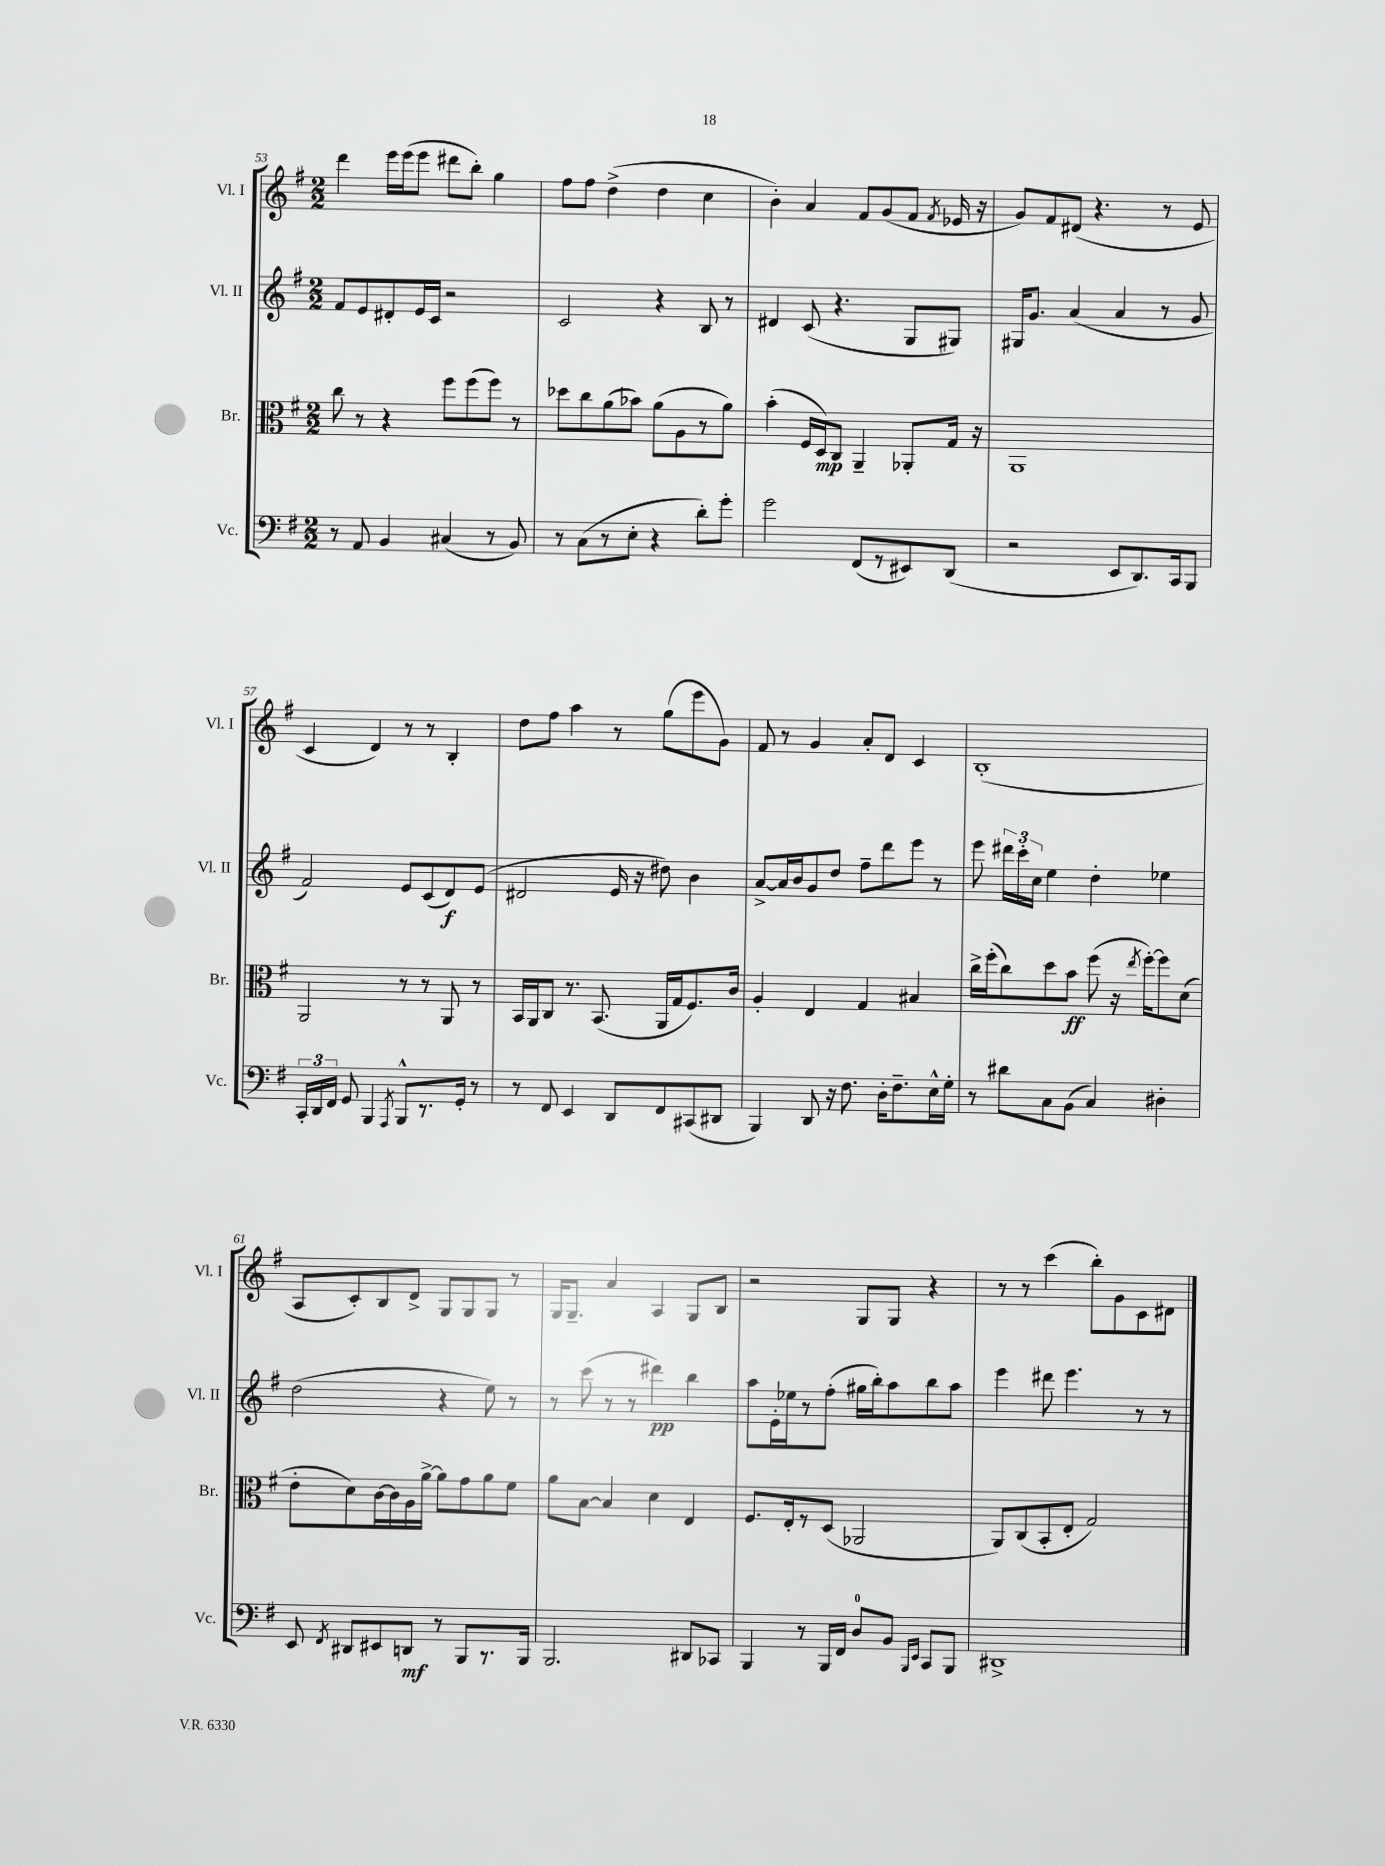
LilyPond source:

<<
\new StaffGroup <<
\new Staff = "s0" \with { instrumentName = "Vl. I" shortInstrumentName = "Vl. I" } {
    \clef treble \key g \major \numericTimeSignature \time 2/2
    \autoBeamOff d'''4 e'''16[ e'''16( e'''8] dis'''8[ b''8]-.) g''4 |
    fis''8[ fis''8] d''4->( d''4 c''4 |
    b'4-.) a'4 fis'8[ g'8( fis'8] \acciaccatura { fis'8 } ees'16 r16 |
    g'8[) fis'8 dis'8]( r4. r8 e'8 |
    c'4 d'4) r8 r8 b4-. |
    d''8[ fis''8] a''4 r8 g''8[( e'''8 g'8]) |
    fis'8 r8 g'4 a'8[-. d'8] c'4 |
    b1-.( |
    a8[ c'8-.) b8 d'8]-> g8[ g8 g8] r8 |
    g16[ g8.]-- a'4 a4 g8[ b8] |
    r2 g8[ g8] r4 |
    r8 r8 c'''4( b''8[-.) g'8 c'8 dis'8] \bar "|." |
}
\new Staff = "s1" \with { instrumentName = "Vl. II" shortInstrumentName = "Vl. II" } {
    \clef treble \key g \major \numericTimeSignature \time 2/2
    \autoBeamOff fis'8[ e'8 dis'8-. e'16 c'16] r2 |
    c'2 r4 b8 r8 |
    dis'4 c'8( r4. g8[ gis8]) |
    gis16[ g'8.] a'4( a'4 r8 g'8 |
    fis'2) e'8[ c'8( d'8\f) e'8]( |
    dis'2 e'16 r16 dis''8) b'4 |
    a'8[~-> a'16 b'16 g'8 d''8] fis''8[-- d'''8 e'''8] r8 |
    e'''8 \tuplet 3/2 { dis'''16[ c'''16-. c''16] } e''4 d''4-. ees''4 |
    d''2( r4 e''8) r8 |
    r8 c'''8( r8 r8 dis'''4\pp) b''4 |
    a''8[ e'16-. ees''16 r8 fis''8]-.( gis''16[ b''16-.) a''8 b''8 a''8] |
    e'''4 dis'''8 e'''4. r8 r8 \bar "|." |
}
\new Staff = "s2" \with { instrumentName = "Br." shortInstrumentName = "Br." } {
    \clef alto \key g \major \numericTimeSignature \time 2/2
    \autoBeamOff c''8 r8 r4 fis''8[ fis''8( fis''8]) r8 |
    des''8[ c''8 a'8( bes'8]) a'8[( a8 r8 a'8]) |
    b'4-.( fis16[ d16\mp) c8] a,4-- aes,8[-. g16] r16 |
    a,1 |
    a,2 r8 r8 a,8 r8 |
    b,16[ a,16 c8] r8. b,8.( a,16[ g16 fis8.) c'16] |
    a4-. e4 g4 bis4 |
    c''16[-> fis''16-.( c''8) d''8 b'8]\ff fis''8( r16 \acciaccatura { e''8 } fis''16[~-.) fis''8 d'8]( |
    e'8[-. d'8) c'16~ c'16 a16 a'16]~-> a'8[ g'8 a'8 fis'8] |
    a'8[ b8]~ b4 d'4 e4 |
    fis8.[ e16-. r8 d8]( aes,2 |
    a,8[) c8( b,8-. e8]-. g2) \bar "|." |
}
\new Staff = "s3" \with { instrumentName = "Vc." shortInstrumentName = "Vc." } {
    \clef bass \key g \major \numericTimeSignature \time 2/2
    \autoBeamOff r8 a,8 b,4 cis4( r8 b,8) |
    r8 c8[( r8 e8]-. r4 d'8[-.) g'8]-. |
    g'2 fis,8[( r8 eis,8) d,8]( |
    r2 e,8[ d,8.) c,16 b,,8] |
    \tuplet 3/2 { c,16[-. d,16 fis,16] } g,8 b,,4 \acciaccatura { a,,8 } b,,8[-^ r8. g,16]-. r8 |
    r8 fis,8 e,4 d,8[ fis,8 cis,8( dis,8] |
    b,,4) d,8 r16 fis8. d16[-. fis8.-- e16-^ g16]-. |
    r8 dis'8[ c8 b,8]( c4) dis4-. |
    e,8 \acciaccatura { fis,8 } dis,8[ eis,8 d,8]\mf r8 b,,8[ r8. b,,16] |
    b,,2. dis,8[ ces,8] |
    b,,4 r8 b,,16[ fis,16] d8[-0 b,8] \grace { b,,16[ e,16] } c,8[ b,,8] |
    dis,1-> \bar "|." |
}
>>
>>
\layout { \context { \Score currentBarNumber = #53 } }
